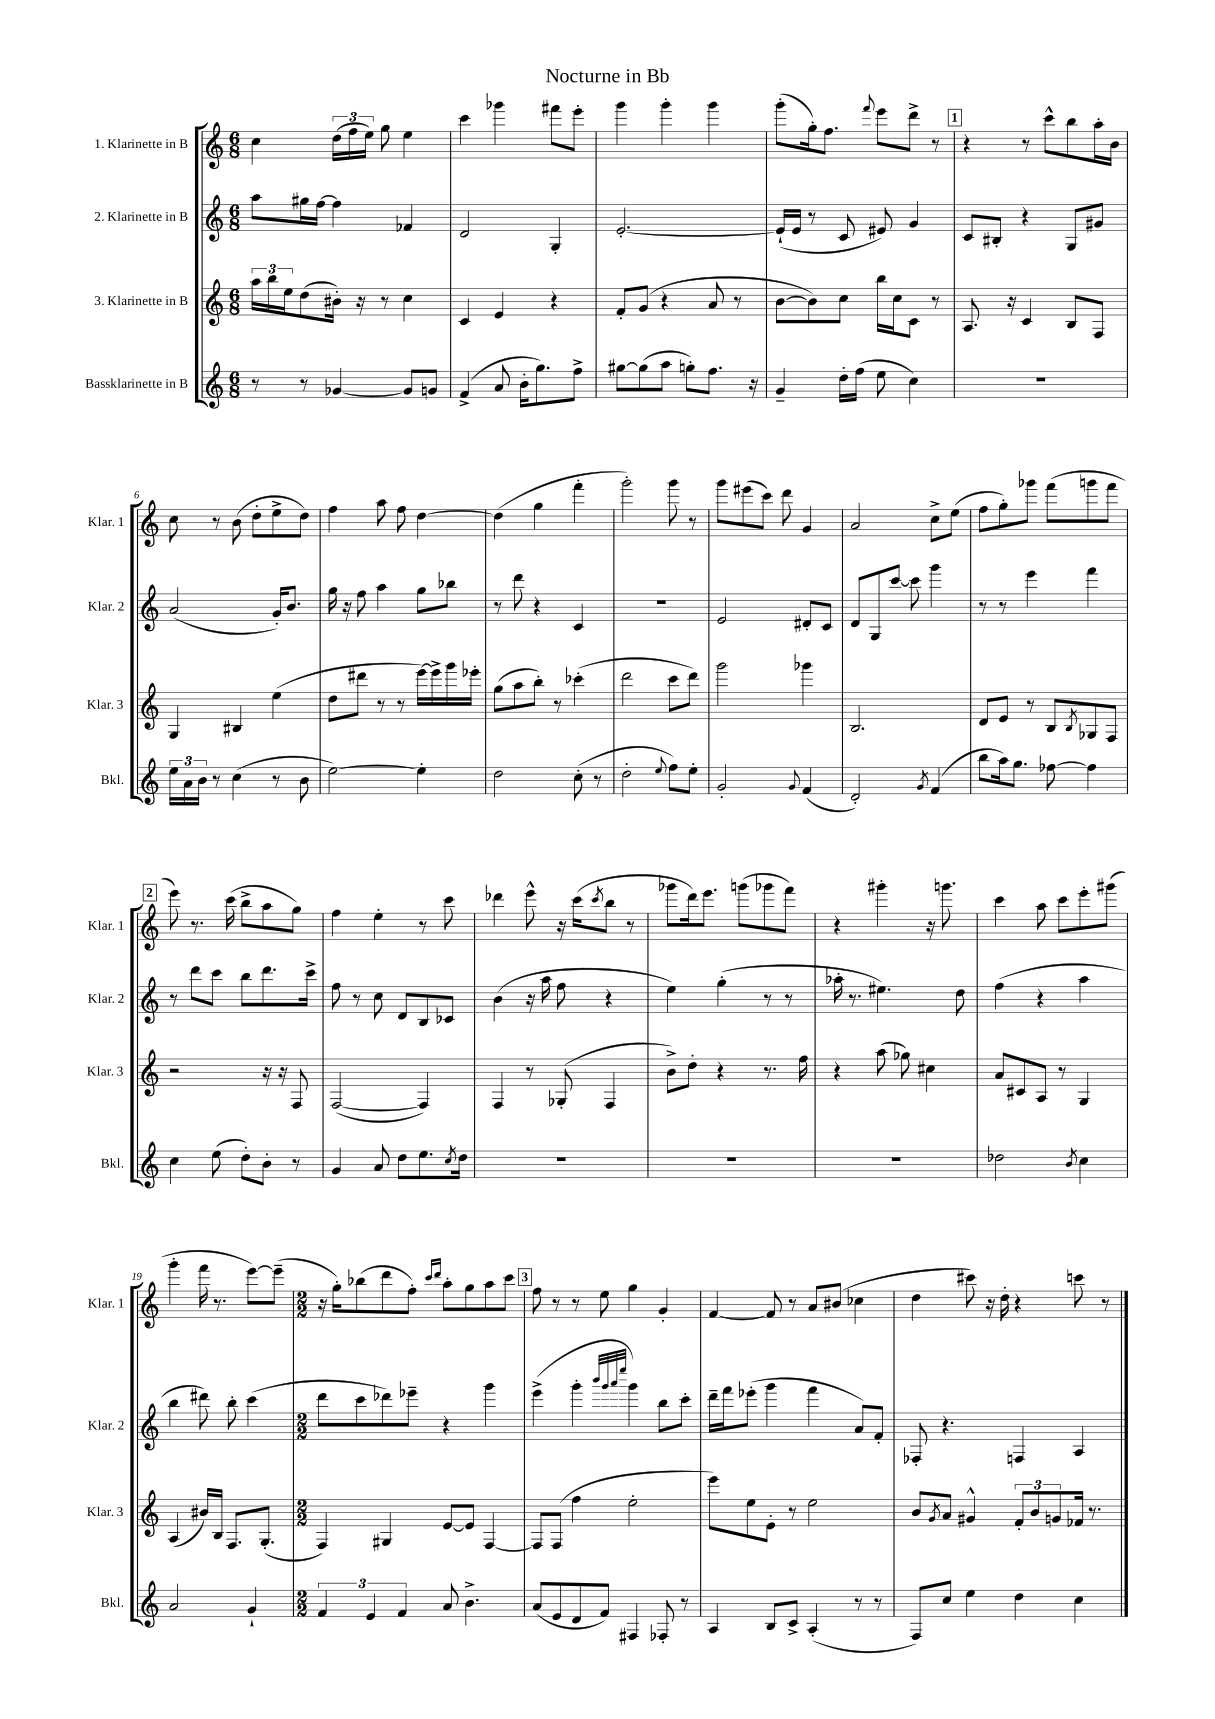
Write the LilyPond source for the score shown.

\header { title = "Nocturne in Bb" }
<<
\new StaffGroup <<
\new Staff = "s0" \with { instrumentName = "1. Klarinette in B" shortInstrumentName = "Klar. 1" } {
    \clef treble \key c \major \numericTimeSignature \time 6/8
    c''4 \tuplet 3/2 { d''16( f''16 e''16) } g''8 e''4 |
    c'''4 ges'''4 fis'''8 e'''8-. |
    g'''4 g'''4-. g'''4 |
    g'''8-.( g''16-.) f''8. \appoggiatura { f'''8 } e'''8 d'''8-> r8 |
    \mark \markup { \box "1" } r4 r8 c'''8-^ b''8 a''16-. b'16 |
    c''8 r8 b'8( d''8-. e''8-> d''8) |
    f''4 a''8 f''8 d''4~ |
    d''4( g''4 f'''4-. |
    g'''2-.) g'''8 r8 |
    g'''8 eis'''8( c'''8) d'''8 g'4 |
    a'2 c''8-> e''8( |
    f''8 g''8-.) ges'''8 f'''8( g'''8 f'''8 |
    \mark \markup { \box "2" } e'''8) r8. c'''16( b''8-> a''8 g''8) |
    f''4 e''4-. r8 c'''8 |
    des'''4 e'''8-^ r16 c'''16( \acciaccatura { c'''8 } b''8 r8 |
    ges'''8 d'''16) e'''8. g'''8( ges'''8 f'''8) |
    r4 gis'''4-. r16 g'''8. |
    c'''4 a''8 c'''8 e'''8-. gis'''8( |
    g'''4-. f'''16 r8. e'''8~) e'''8--( |
    \numericTimeSignature \time 2/2 r16 g''16-.) bes''8( d'''8 f''8-.) \grace { c'''16 d'''16 } a''8-. g''8 a''8 c'''8 |
    \mark \markup { \box "3" } f''8 r8 r8 e''8 g''4 g'4-. |
    f'4~ f'8 r8 a'8 bis'8( ces''4 |
    d''4 cis'''8) r16 d''16-. r4 c'''8 r8 \bar "|." |
}
\new Staff = "s1" \with { instrumentName = "2. Klarinette in B" shortInstrumentName = "Klar. 2" } {
    \clef treble \key c \major \numericTimeSignature \time 6/8
    a''8 gis''16 f''16~ f''4 fes'4 |
    d'2 g4-. |
    e'2.~-. |
    e'16-!( e'16 r8 c'8 eis'8) g'4 |
    \mark \markup { \box "1" } c'8 bis8-. r4 g8 gis'8 |
    a'2( g'16-.) b'8. |
    g''16 r16 f''8 a''4 g''8 bes''8 |
    r8 d'''8 r4 c'4 |
    R2. |
    e'2 dis'8-. c'8 |
    d'8 g8 c'''8~ c'''8 g'''4 |
    r8 r8 e'''4 f'''4 |
    \mark \markup { \box "2" } r8 d'''8 c'''8 b''8 d'''8. c'''16-> |
    f''8 r8 c''8 d'8 b8 ces'8 |
    b'4( r16 a''16 f''8 r4 |
    e''4) g''4-.( r8 r8 |
    aes''16-. r8. eis''4.) d''8 |
    f''4( r4 a''4 |
    b''4 dis'''8) b''8-. c'''4( |
    \numericTimeSignature \time 2/2 d'''8 c'''8 des'''8) ees'''8-- r4 g'''4 |
    \mark \markup { \box "3" } e'''4->( g'''4-. \grace { b'''32 g'''32 a'''32 e''''32 } g'''4) b''8 c'''8-. |
    d'''16-- f'''16 ees'''8-.( g'''4 f'''4 a'8) f'8-. |
    fes8-. r4. f4 a4 \bar "|." |
}
\new Staff = "s2" \with { instrumentName = "3. Klarinette in B" shortInstrumentName = "Klar. 3" } {
    \clef treble \key c \major \numericTimeSignature \time 6/8
    \tuplet 3/2 { a''16 b''16 e''16 } d''8( bis'16-.) r16 r8 c''4 |
    c'4 e'4 r4 |
    f'8-. g'8( r4 a'8 r8 |
    b'8~ b'8) c''8 b''16 c''16 c'8 r8 |
    \mark \markup { \box "1" } a8. r16 c'4 b8 f8 |
    g4 bis4 e''4( |
    d''8 dis'''8 r8 r8 e'''16~) e'''16-> g'''16 ees'''16-. |
    g''8( a''8 b''8-.) r8 ces'''4-.( |
    d'''2 c'''8 d'''8) |
    g'''2 ges'''4 |
    b2. |
    d'8 e'8 r8 b8 \acciaccatura { b8 } ges8 f8 |
    \mark \markup { \box "2" } r2 r16 r16 f8 |
    f2~( f4) |
    f4 r8 ges8-.( f4 |
    b'8->) d''8-. r4 r8. f''16 |
    r4 a''8( ges''8) cis''4 |
    a'8 cis'8 a8 r8 g4 |
    a4( bis'16) b16 f8. g8.-.( |
    \numericTimeSignature \time 2/2 f4) gis4 e'8~ e'8 f4~ |
    \mark \markup { \box "3" } f8 f8( f''4 e''2-. |
    e'''8) e''8 e'8-. r8 e''2 |
    b'8 \acciaccatura { g'8 } a'8 gis'4-^ \tuplet 3/2 { f'8-. b'8 g'8 } fes'16 r8. \bar "|." |
}
\new Staff = "s3" \with { instrumentName = "Bassklarinette in B" shortInstrumentName = "Bkl." } {
    \clef treble \key c \major \numericTimeSignature \time 6/8
    r8 r8 ges'4~ ges'8 g'8 |
    f'4->( a'8 b'16-. g''8.) f''8-> |
    gis''8~ gis''8( a''8 g''8-.) f''8. r16 |
    g'4-- d''16-. f''16( e''8 c''4) |
    \mark \markup { \box "1" } R2. |
    \tuplet 3/2 { e''16 a'16 b'16 } r8 c''4( r8 b'8 |
    e''2~) e''4-. |
    d''2 c''8-.( r8 |
    d''2-. \appoggiatura { e''8 } f''8) e''8-. |
    g'2-. \appoggiatura { g'8 } f'4( |
    d'2-.) \acciaccatura { g'8 } f'4( |
    b''8 a''16) g''8. fes''8~ fes''4 |
    \mark \markup { \box "2" } c''4 e''8( d''8-.) b'8-. r8 |
    g'4 a'8 d''8 e''8. \acciaccatura { c''8 } d''16 |
    R2. |
    R2. |
    R2. |
    des''2 \acciaccatura { b'8 } c''4 |
    a'2 g'4-! |
    \numericTimeSignature \time 2/2 \tuplet 3/2 { f'4 e'4 f'4 } a'8 b'4.-> |
    \mark \markup { \box "3" } a'8( e'8 d'8 f'8) fis4 fes8-. r8 |
    a4 b8 c'8-> a4-.( r8 r8 |
    f8) c''8 e''4 d''4 c''4 \bar "|." |
}
>>
>>
